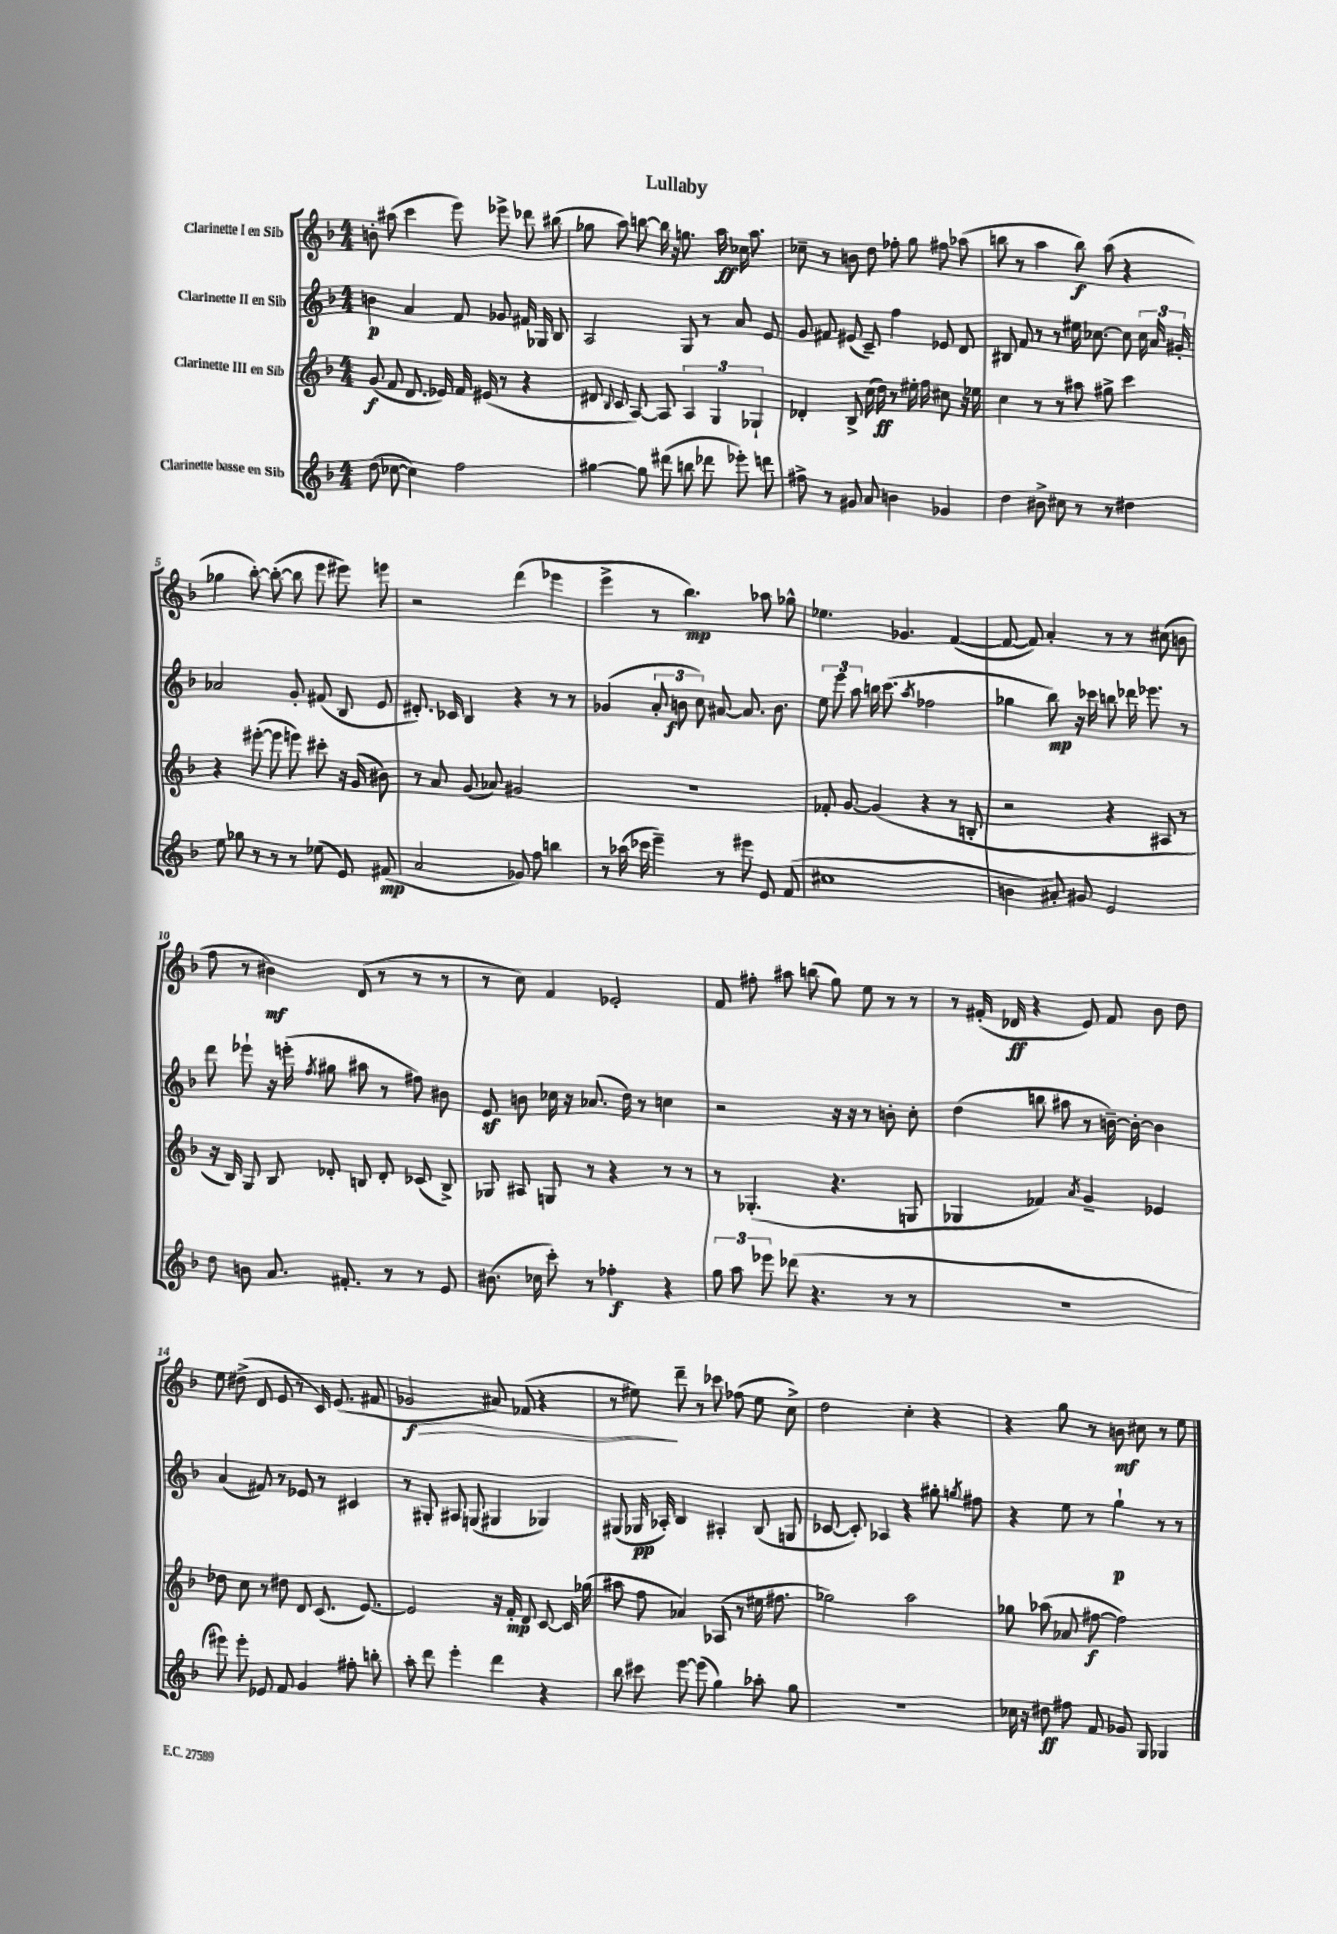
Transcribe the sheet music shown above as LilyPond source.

\header { title = "Lullaby" }
<<
\new StaffGroup <<
\new Staff = "s0" \with { instrumentName = "Clarinette I en Sib" } {
    \clef treble \key f \major \numericTimeSignature \time 4/4
    \autoBeamOff b'8-. ais''8( c'''4 e'''8) ees'''8-> des'''8 bis''8( |
    ges''8 a''8) b''8~ b''16 r16 g''8. a''16\ff ces''16 a''8. |
    ces''8-- r8 b'8 d''8 fes''8-. g''8 fis''8 aes''8( |
    b''8 r8 a''4 b''8\f) a''8( r4 |
    ges''4 bes''8~-.) bes''8~-.( bes''8 e'''8 eis'''8) e'''8 |
    r2 d'''4( ees'''4 |
    e'''4-> r8 bes''4.\mp) aes''8 ges''8-^ |
    ees''4. ges'4. f'4~( |
    f'8~ f'8) a'4-. r8 r8 cis''8( b'8 |
    f''8 r8 bis'4\mf) d'8( r8 r8 r8 |
    r8 c''8) f'4 ees'2-. |
    f'8 fis''8-. ais''8 b''8( g''8) e''8 r8 r8 |
    r8 fis'16-.( des'16\ff r4 e'8) fis'8 bes'8 d''8 |
    e''8 dis''8->( d'8 e'8 r8 c'16) e'8.( fis'8 |
    ges'2\f\> ais'8) fes'8( r4 |
    r8 eis''8\!) d'''8-- r8 ces'''8 fes''8( eis''8 c''8->) |
    d''2 c''4-. r4 |
    r4 g''8 r8 b'8\mf cis''8 r8 e''8 \bar "|." |
}
\new Staff = "s1" \with { instrumentName = "Clarinette II en Sib" } {
    \clef treble \key f \major \numericTimeSignature \time 4/4
    \autoBeamOff b'4\p a'4 f'8 ges'8 fis'16 ges16 bes8 |
    a2 g8 r8 a'8 e'8 |
    g'8 fis'8 eis'8( c'8--) f''4 ees'8 d'8 |
    bis8 f'8 r8 r8 eis''16 ces''8.~ ces''8 \tuplet 3/2 { ces''16 a'16 gis'16-. } |
    aes'2 g'8-. fis'8( bes8 e'8 |
    dis'8.-.) ces'16 bes4 r4 r8 r8 |
    ges'4( \tuplet 3/2 { a'8-. b'8\f c''8) } ais'8~ ais'8. b'8. |
    \tuplet 3/2 { e''8 e'''8 a''8 } b''16 c'''8.( \acciaccatura { a''8 } fes''2 |
    ges''4 bes''8\mp) r16 ces'''16 b''8 des'''16 ees'''8. r8 |
    d'''8 ees'''8-! r16 e'''16-.( \acciaccatura { f''8 } gis''8 ais''8 r8 fis''8) bis'8 |
    e'8\sf b'8 ces''16 r16 aes'8.( d''16) r8 c''4 |
    r2 r16 r16 r8 b'8-. c''8-. |
    d''4( b''8 ais''8 r8 b'16~--) b'16~-. b'4 |
    a'4( fis'8) r8 ees'8 r8 cis'4 |
    r8 gis8-. ais8 g8( gis4 ges4) |
    gis8( ges16\pp aes16-.) bes4 ais4-. bes8( g8 |
    ces'8~ ces'8-.) aes4 r4 gis''8-. \acciaccatura { g''8 } fis''8 |
    r4 e''8 r8 g''4-!\p r8 r8 \bar "|." |
}
\new Staff = "s2" \with { instrumentName = "Clarinette III en Sib" } {
    \clef treble \key f \major \numericTimeSignature \time 4/4
    \autoBeamOff g'8\f( f'8 d'8. ees'16) f'16 eis'16( r8 r4 |
    dis'8 \appoggiatura { bes8 } c'8 a8~) a8 \tuplet 3/2 { a4 g4 ges4-! } |
    des'4-. bes8-> c''16( d''16\ff) r8 eis''16-. f''16 cis''8 r16 ees''16 |
    c''4 r8 r8 ais''8 gis''8-> c'''4 |
    r4 eis'''8~-.( eis'''8 e'''8) cis'''8-. r16 g'16( bis'8) |
    r8 a'8 g'8( aes'8) gis'2 |
    R1 |
    fes'8-. g'8~ g'4( r4 r8 b8-. |
    r2 r4 ais8 r8 |
    r16 bes16) g8 bes8 des'8-. b8 des'8-. ces'8( b8->) |
    ges8 ais8 g8 r8 r4 r8 r8 |
    r8 ges4.-.( r4. g8 |
    ges4 fes'4) \acciaccatura { a'8 } g'4-- ees'4 |
    des''8 c''8 r8 dis''8 d'8 c'8.( e'8.~) |
    e'2 r16 f'16-.\mp d'8 c'8~ c'16 ges''16( |
    ais''8 f''8 aes'4) aes8( r8 eis''16 fis''8. |
    ges''2) a''2 |
    ges''8 aes''8( aes'8 fis''8~\f fis''2) \bar "|." |
}
\new Staff = "s3" \with { instrumentName = "Clarinette basse en Sib" } {
    \clef treble \key f \major \numericTimeSignature \time 4/4
    \autoBeamOff d''8( ces''8~ ces''4) f''2 |
    gis''4~ gis''8 dis'''8( b''8 des'''8 ees'''8-.) d'''8 |
    fis''8-> r8 gis'8 a'8 b'4 ges'4 |
    d''4 bis'8-> cis''8 r8 r8 dis''4 |
    e''8 ges''8 r8 r8 r8 ees''8( e'8) fis'8\mp( |
    a'2 ges'8) f''8 b''4 |
    r8 aes''16( ces'''16 e'''4--) r8 eis'''8 e'8 f'8( |
    cis''1 |
    b'4 ais'8-.) gis'8 e'2 |
    d''8 b'8 a'8. fis'8.-. r8 r8 e'8 |
    bis'8.( ces''16 c'''8-.) r8 fes''4-.\f r4 |
    \tuplet 3/2 { g''8 a''8 ees'''8 } des'''8( r4. r8 r8 |
    R1 |
    eis'''8) eis'''8-. ees'8 f'8 g'4 fis''8-. b''8-. |
    a''8-. d'''8 e'''4-. d'''4 r4 |
    bes''8 cis'''8 e'''8~ e'''8( g''4) aes''8-. g''8 |
    R1 |
    ces''16 r16 dis''8\ff fis''8 f'8 ges'8 g8 ges4 \bar "|." |
}
>>
>>
